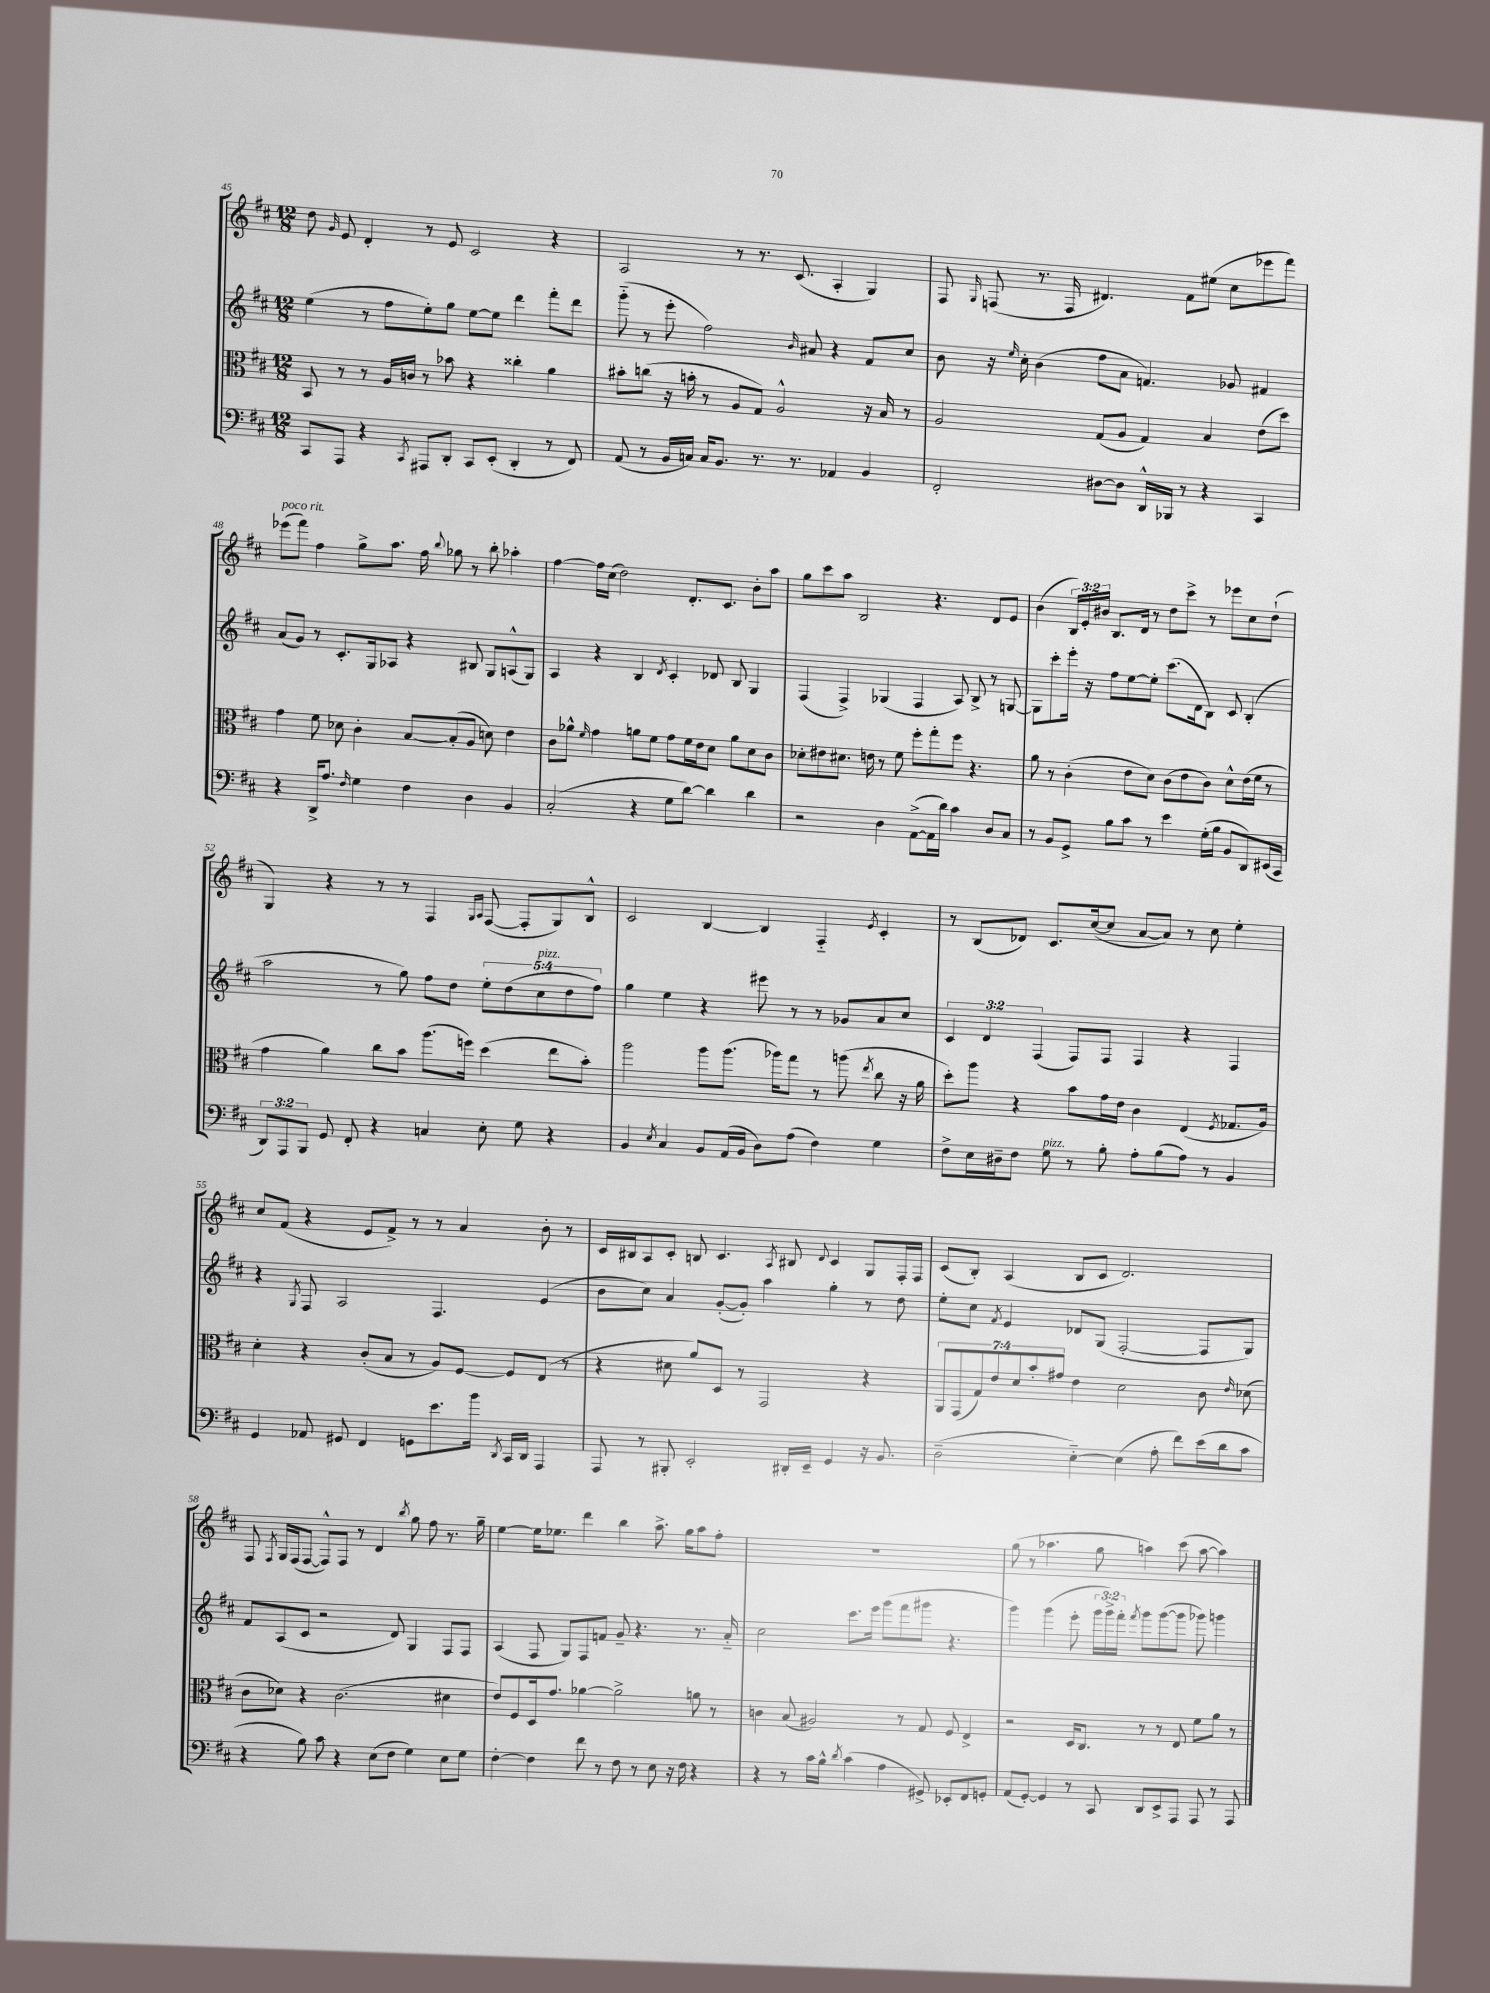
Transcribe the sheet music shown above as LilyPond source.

<<
\new StaffGroup <<
\new Staff = "s0" {
    \clef treble \key d \major \numericTimeSignature \time 12/8 \override Staff.TupletNumber.text = #tuplet-number::calc-fraction-text
    \autoBeamOff d''8 \grace { g'16 } e'8 d'4-. r8 e'8 cis'2 r4 |
    a2 r8 r8. cis'8.( a4-. g4) |
    fis8 \grace { g16 } f8( r8. f16 dis'4.) fis'8[ eis''8]( cis''8[ ees'''8 fis'''8]) |
    ees'''8[^\markup { \italic "poco rit." }( fis'''8]) fis''4 g''8[-> a''8.] fis''16 \appoggiatura { b''8 } ges''8 r8 b''8-. aes''4-. |
    fis''4~ fis''16[ cis''16]( d''2) d'8.[-. cis'8.] b'8[-. a''8] |
    g''8[ cis'''8 a''8] b2 r4. d'8[ e'8] |
    b'4( \tuplet 3/2 { b16[) e'16-. bis'16] } b8.[ d'16] r8 d''8[ cis'''8]-> r8 ees'''8[ cis''8 d''8]-!( |
    g4) r4 r8 r8 fis4 \grace { g16[ a16] } fis8~( fis8[-. g8) b8]-^ |
    cis'2 b4~ b4 fis4-_ \acciaccatura { e'8 } cis'4-. |
    r8 b8[( des'8]) cis'8.[ cis''16~( cis''8] a'8[~ a'8]) r8 cis''8 e''4-. |
    cis''8[ fis'8]( r4 e'8[ fis'8]->) r8 r8 a'4 b'8-. r8 |
    cis'16[ bis16 a8 cis'8]-. b8 cis'4. \acciaccatura { a8 } bis8 \appoggiatura { d'8 } cis'4 g8[ fis16-. fis16] |
    cis'8[( b8]-.) a4( b8[ cis'8] d'2.) |
    fis8 \acciaccatura { fis8 } g16[ fis16( fis8]~ fis8[-^) fis8] r8 d'4 \acciaccatura { b''8 } g''8 fis''8 r8. g''16-- |
    e''4~ e''16[ ees''8.] d'''4 b''4 a''8.-> g''16[ a''8 fis''8]-. |
    R1. |
    g''8( r8 aes''4. g''8 a''4) cis'''8( a''8~ a''4) \bar "|." |
}
\new Staff = "s1" {
    \clef treble \key d \major \numericTimeSignature \time 12/8 \override Staff.TupletNumber.text = #tuplet-number::calc-fraction-text
    \autoBeamOff e''4( r8 fis''8[ e''8-.) g''8] e''8[~ e''8] d'''4 fis'''8[-. d'''8] |
    g'''8-_( r8 e'''8-. fis''2) \grace { b'16 } ais'8 r4 fis'8[ cis''8] |
    b'8 r16 \grace { e''16 } cis''16-. b'4( fis''8[ a'8] f'4.) ges'8 fis'4 |
    a'8[( g'8]) r8 cis'8.[-. g16 aes8] r4 bis8 g8[ a8-^( g8]) |
    a4 r4 b4 \acciaccatura { d'8 } cis'4-. des'8 b8 g4 |
    fis4( fis4->) ges4( fis4 a8) b8-> r8 g8~ |
    g8[ cis'''8-. e'''16]-. r16 fis''8[ e''8~ e''8]-. cis'''8.[( d'16 b8]) cis'8 b4-.( |
    a''2 r8 g''8) fis''8[ d''8] \tuplet 5/4 { e''8[-. d''8( cis''8^\markup { \italic "pizz." } d''8 fis''8]) } |
    g''4 e''4 r4 eis'''8 r8 r8 ges'8[ a'8 cis''8] |
    \tuplet 3/2 { cis'4 d'4 fis4( } fis8[) fis8] fis4 r4 fis4 |
    r4 \acciaccatura { g8 } fis8 a2 fis4. e'4( |
    b'8[ cis''8]) a'4 g'8[~-.( g'8]-.) a''4 g''4-. r8 d''8 |
    e''8[-. cis''8] \acciaccatura { fis'8 } e'4 des'8[ g8]( fis2~-. fis8[ g8]) |
    fis'8[ a8( cis'8] r2 d'8) g4 fis8[ fis8] |
    a4( fis8 g8[) fis8 f'8] g'8-- r4. r8. a'16-_ |
    cis''2 cis'''8.[ e'''16] g'''8[( fis'''8 gis'''8] r4. |
    g'''4) g'''4( e'''8-. \tuplet 3/2 { g'''16[ g'''16->) fis'''16]-. } \acciaccatura { fis'''8 } g'''8[ g'''8~( g'''8] ges'''8) g'''4 \bar "|." |
}
\new Staff = "s2" {
    \clef alto \key d \major \numericTimeSignature \time 12/8 \override Staff.TupletNumber.text = #tuplet-number::calc-fraction-text
    \autoBeamOff b,8 r8 r8 a16[ c'16] r8 bes'8 r4 cisis''4-. a'4 |
    bis'8[-. c''8]( r16 b'16-. r8 a8[ g8]) a2-^ r16 b16 r8 |
    a2 g8[( a8] g4) b4 e'8[( d''8]) |
    g'4 fis'8 des'8 cis'4-. b8[~ b8-.( a8] d'8) e'4 |
    cis'8[ aes'8]-^ \grace { fis'16 } g'4 a'8[ fis'8] g'8[ fis'16 e'16 d'8] a'8[ d'8 cis'8] |
    des'8[-. eis'8 dis'8.] e'16 r8 fis'8 fis''8[-. g''8-. fis''8] r4. |
    a'8 r8 cis'4-.( e'8[ d'8]) cis'8[( e'8 cis'8]) d'8[-^ e'16( fis'16] r8 |
    g'4 a'4) cis''8[ b'8] a''8.[( f''16]) d''4( e''8[ b'8]-.) |
    a''2 a''8[ a''8.]( aes''16[) g''8] r8 a''8( \acciaccatura { e''8 } cis''8 r16 a'16 |
    d''8[-.) a''8] r4 b'8[ g'16 e'16] cis'4 e4( \acciaccatura { fis8 } ges8.[ a16]) |
    d'4-. r4 cis'8[-.( b8] r8 a8[) fis8]~ fis8[ e8]( r8 |
    r4 dis'8 a'8[) d8] r8 g,2 r4 |
    \tuplet 7/4 { a,8[ g,8( g8) e'8 d'8 b'8-. gis'8] } e'4 d'2 cis'8 \grace { e'16 } des'8( |
    cis'8[ des'8]) r4 cis'2.( dis'4 |
    e'8[) fis8 d16 g'8.] aes'4~ aes'2-> a'8 r8 |
    c'4 b8( ais2) r8 g8 fis8 e4-> |
    r2 d16[ cis8.] r8 r8 e8 fis'8[ a'8] r8 \bar "|." |
}
\new Staff = "s3" {
    \clef bass \key d \major \numericTimeSignature \time 12/8 \override Staff.TupletNumber.text = #tuplet-number::calc-fraction-text
    \autoBeamOff cis,8[ a,,8] r4 \acciaccatura { cis,8 } ais,,8[ d,8]-. cis,8[ e,8]-.( d,4-. r8 fis,8) |
    a,8( r8 b,16[ c16]) c16[ b,8.] r8. r8. aes,4 b,4 |
    fis,2-. dis8[~ dis8] d,16[-^ bes,,16] r8 r4 cis,4 |
    r4 d,16[-> a8.] \grace { fis16 } g4 fis4 d4 b,4 |
    cis2-.( r4 g8[ d'8]~) d'4 d'4 |
    r2 d4 a,8[~->( a,16 d'16]) cis'4 d8[ cis8] |
    r8 b,8[ g,8]-> b8[ cis'8] r8 e'4 g16[-.( b16] b,8[ d,8) eis,16( cis,16] |
    \tuplet 3/2 { d,8[) a,,8 b,,8] } g,8 fis,8-. r4 c4 e8-. g8 r4 |
    b,4 \acciaccatura { e8 } cis4 b,8[ a,16( b,16] d8[) a8]( fis4) g4 |
    fis8[-> e16 dis16-- fis8] g8^\markup { \italic "pizz." } r8 b8-. a8[-. b8( a8]) r8 b,4 |
    g,4 aes,8 gis,8 fis,4 g,8[ e'8. b'16] \acciaccatura { d,8 } cis,16[ d,16] a,,4 |
    a,,8 r8 bis,,8-. e,2-. dis,16[-. e,16]-- g,4 r16 b,8. |
    d2--( e4~-_) e4( a8-. fis'8[) e'16( d'16 cis'8] |
    r4 b8) cis'8 r4 e8[( fis8] g4) e8[ g8] |
    fis4~-. fis4 fis'8 r8 fis8 r8 e8 r16 fis16 r4 |
    r4 r8 cis'16[ b16]-^ \acciaccatura { d'8 } cis'4( a4 gis,8->) ees,8[-. fis,8 g,8]-. |
    a,8[( g,8]~-.) g,4 r8 cis,8 d,8[ e,8-> a,,8] a,,8 r8 a,,8 \bar "|." |
}
>>
>>
\layout { \context { \Score currentBarNumber = #45 } }
